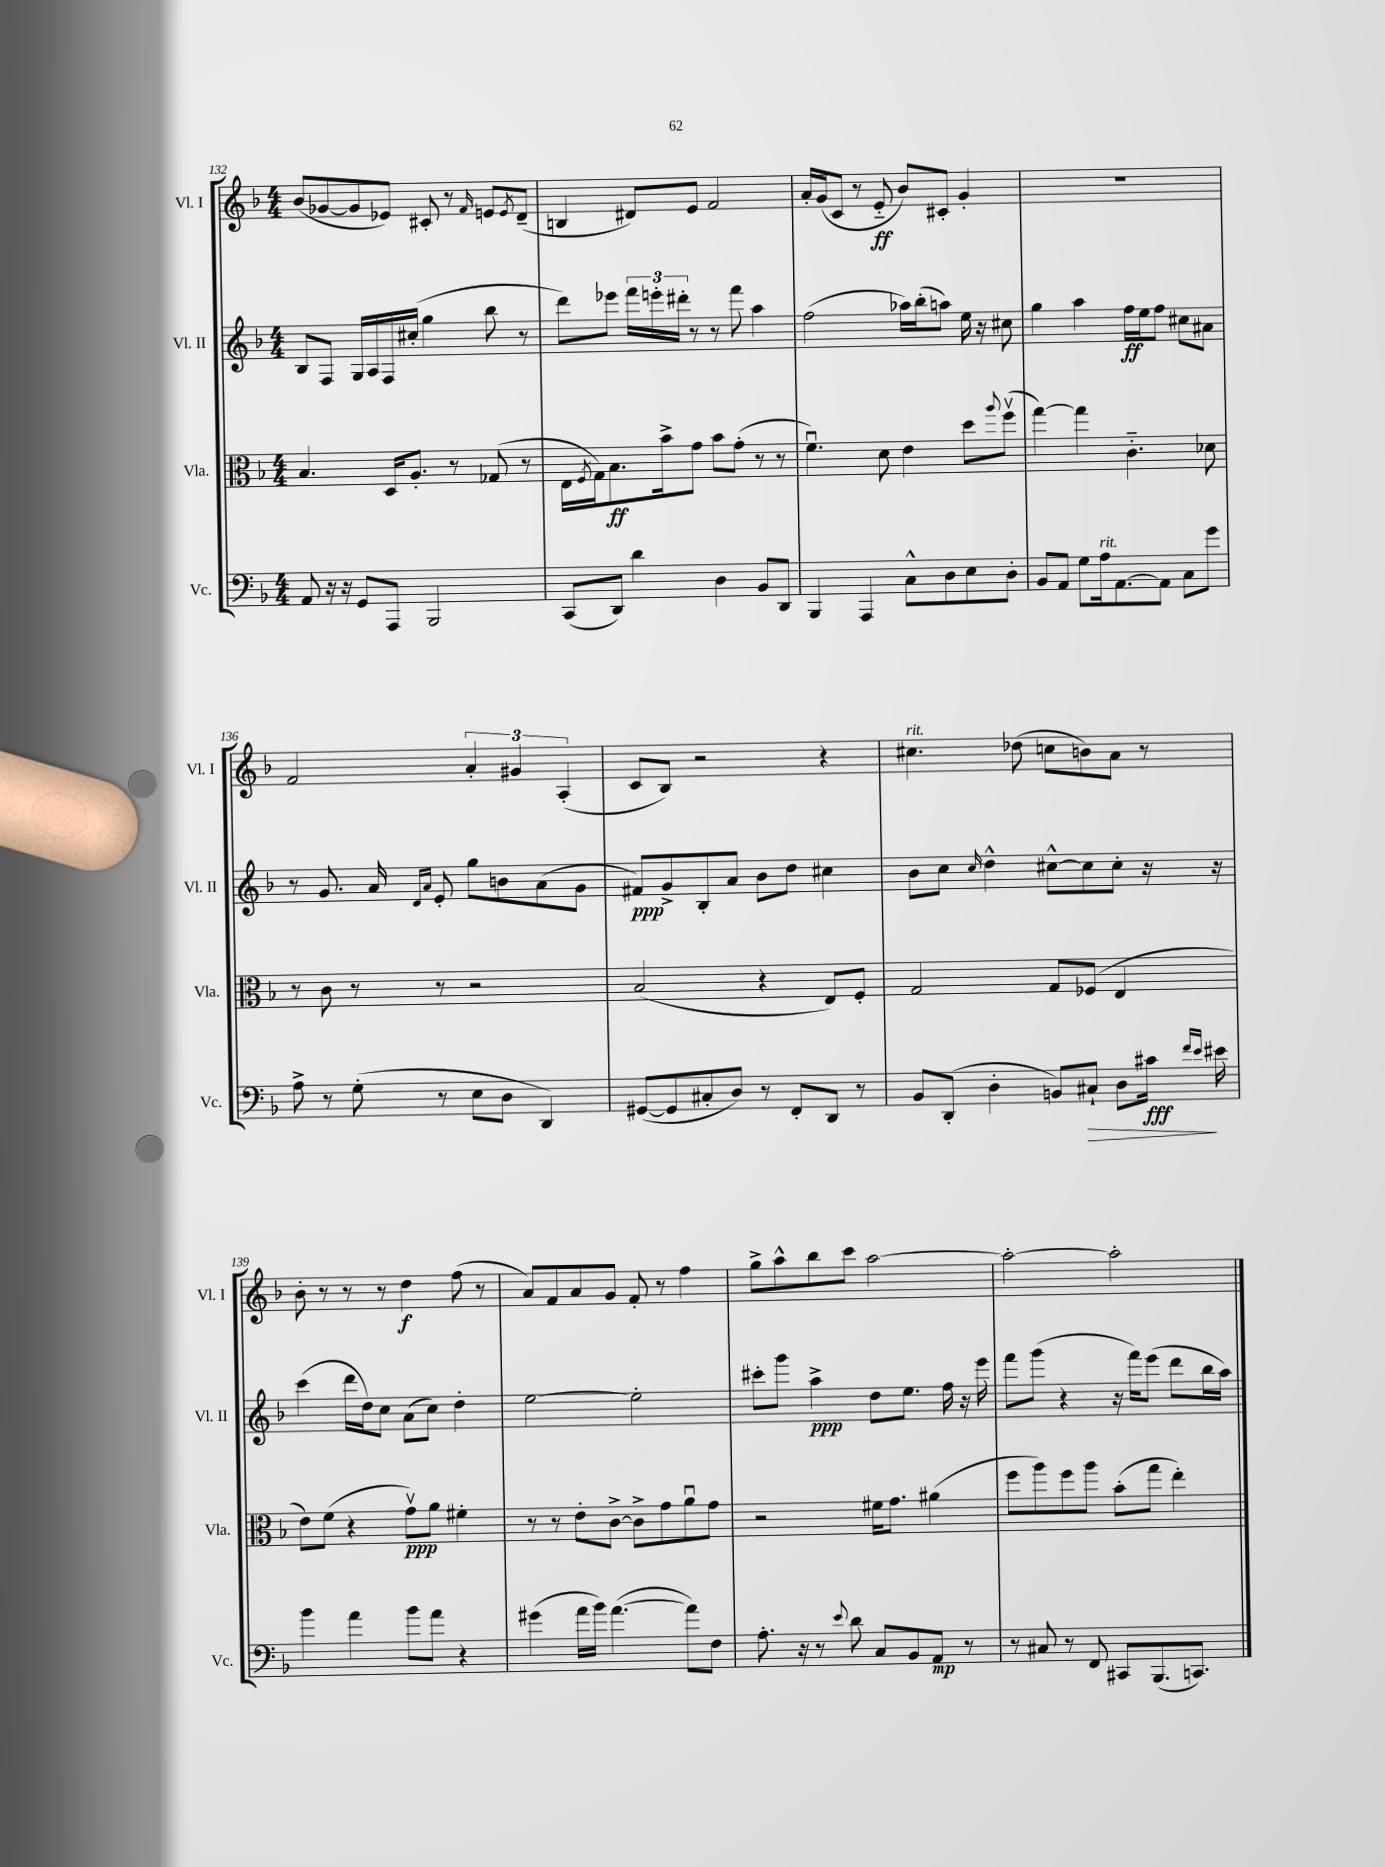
<<
\new StaffGroup <<
\new Staff = "s0" \with { instrumentName = "Vl. I" shortInstrumentName = "Vl. I" } {
    \clef treble \key f \major \numericTimeSignature \time 4/4
    bes'8( ges'8~ ges'8 ees'8) cis'8-. r8 \grace { f'16 } e'8 \acciaccatura { e'8 } d'8--( |
    b4 dis'8) e'8 f'2 |
    a'16-. g'16( c'8 r8 e'8-_\ff bes'8) cis'8-. g'4-. |
    R1 |
    f'2 \tuplet 3/2 { a'4-. gis'4 a4-.( } |
    c'8 bes8) r2 r4 |
    cis''4.^\markup { \italic "rit." } des''8( c''8 b'8) a'8 r8 |
    bes'8-. r8 r8 r8 d''4\f f''8( r8 |
    a'8) f'8 a'8 g'8 f'8-. r8 f''4 |
    g''8-> a''8-^ bes''8 c'''8 a''2~ |
    a''2~-. a''2-. \bar "|." |
}
\new Staff = "s1" \with { instrumentName = "Vl. II" shortInstrumentName = "Vl. II" } {
    \clef treble \key f \major \numericTimeSignature \time 4/4
    bes8 f8 g16 a16 f16 cis''16-.( g''4 bes''8 r8 |
    d'''8) ees'''8 \tuplet 3/2 { f'''16 e'''16-. dis'''16-. } r8 r8 f'''8 a''4 |
    f''2( aes''16) bes''16-.( a''8) e''16 r16 cis''8 |
    g''4 a''4 f''16\ff e''16 f''8 cis''8 ais'8 |
    r8 g'8. a'16 \grace { d'16 a'16 } e'8-. g''8 b'8 a'8( g'8 |
    fis'8\ppp) g'8-> bes8-. a'8 bes'8 d''8 cis''4 |
    bes'8 c''8 \grace { c''16 } d''4-^ cis''8~-^ cis''8 cis''8-. r16 r16 |
    c'''4( d'''16 d''16) c''8 a'8( c''8) d''4-. |
    e''2~ e''2-. |
    cis'''8-. g'''8 a''4->\ppp d''8 e''8. f''16 r16 e'''16 |
    f'''8 g'''8( r4 r16 f'''16) e'''8( d'''8 bes''16 a''16) \bar "|." |
}
\new Staff = "s2" \with { instrumentName = "Vla." shortInstrumentName = "Vla." } {
    \clef alto \key f \major \numericTimeSignature \time 4/4
    bes4. d16 a8.-. r8 ges8( r8 |
    e16 \acciaccatura { f8 } g16) bes8.\ff bes'16-> g'8 bes'8 g'8-.( r8 r8 |
    f'4.\downbow) d'8 e'4 d''8 \appoggiatura { a''8 } f''8\upbow( |
    g''4~) g''4 c'4.-_ des'8 |
    r8 c'8 r8 r8 r2 |
    bes2( r4 e8) f8-. |
    g2 g8 fes8( e4 |
    e'8) f'8( r4 g'8\upbow\ppp) a'8 fis'4-. |
    r8 r8 e'8-. c'8~-> c'8-> g'8 a'8\downbow g'8 |
    r2 fis'16 g'8. ais'4( |
    f''8 a''8) f''8 a''8 bes'8-.( g''8 e''4-.) \bar "|." |
}
\new Staff = "s3" \with { instrumentName = "Vc." shortInstrumentName = "Vc." } {
    \clef bass \key f \major \numericTimeSignature \time 4/4
    a,8 r16 r16 g,8 a,,8 bes,,2 |
    c,8( d,8) d'4 d4 bes,8 d,8 |
    bes,,4 a,,4 c8-^ d8 e8 d8-. |
    bes,8 a,8 g8 a16^\markup { \italic "rit." } a,8.~ a,8 c8 g'8 |
    a8-> r8 g8-.( r8 e8 d8 d,4) |
    gis,8~( gis,8 cis8-. d8) r8 f,8-. d,8 r8 |
    bes,8 d,8-.( d4-. b,8) cis8-!\> d8 cis'16\fff\! \grace { f'16 e'16 } eis'16 |
    bes'4 a'4 bes'8 a'8 r4 |
    gis'4( a'16 bes'16) a'4.~( a'8) f8 |
    a8.-. r16 r8 \appoggiatura { e'8 } d'8 c8 bes,8 a,8\mp r8 |
    r8 cis8 r8 f,8 cis,8 bes,,8.( c,8.) \bar "|." |
}
>>
>>
\layout { \context { \Score currentBarNumber = #132 } }
